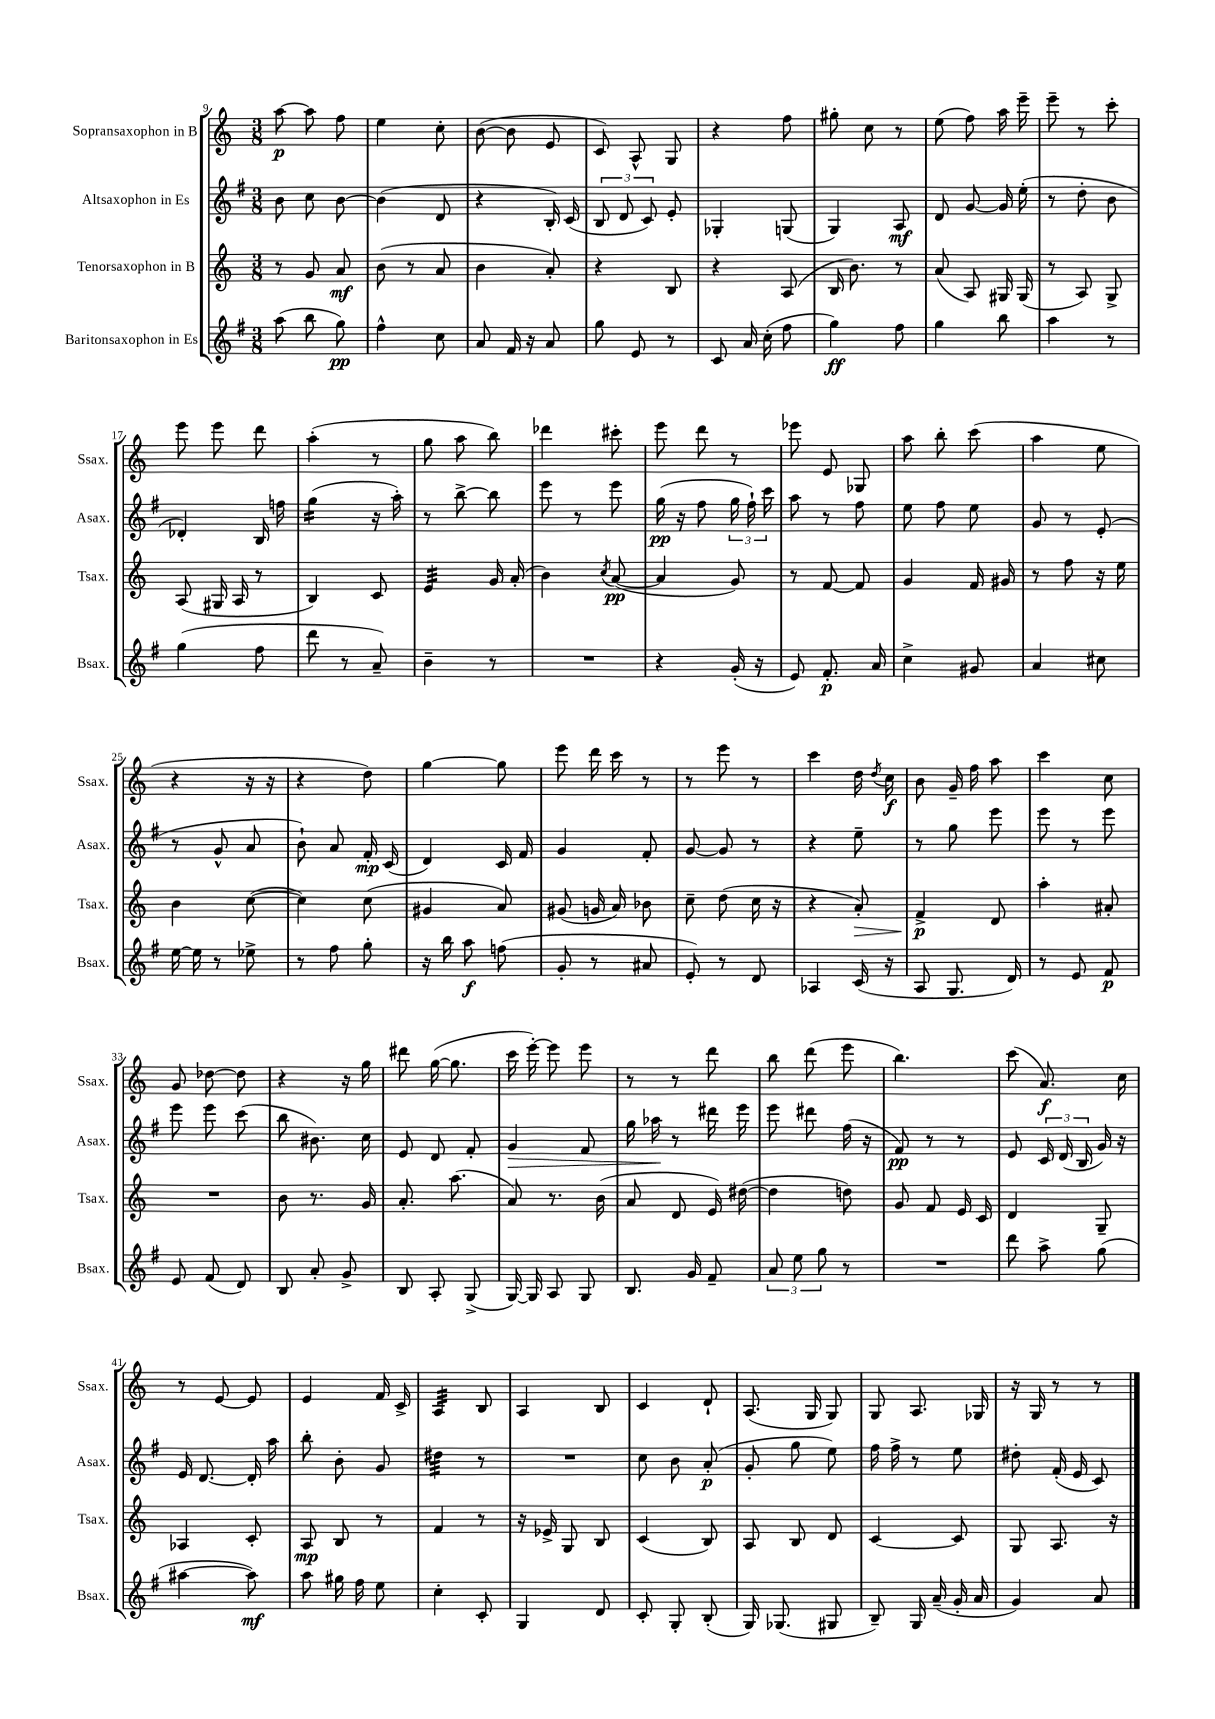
<<
\new StaffGroup <<
\new Staff = "s0" \with { instrumentName = "Sopransaxophon in B" shortInstrumentName = "Ssax." } {
    \clef treble \key c \major \numericTimeSignature \time 3/8
    \autoBeamOff a''8~\p a''8 f''8 |
    e''4 c''8-. |
    b'8~( b'8 e'8 |
    c'8) a8-^ g8 |
    r4 f''8 |
    gis''8-. c''8 r8 |
    e''8( f''8) a''16 e'''16-- |
    e'''8-- r8 c'''8-. |
    e'''8 e'''8 d'''8 |
    a''4-.( r8 |
    g''8 a''8 b''8) |
    des'''4 cis'''8-. |
    e'''8 d'''8 r8 |
    ees'''8 e'8 ges8 |
    a''8 b''8-. c'''8( |
    a''4 e''8 |
    r4 r16 r16 |
    r4 d''8) |
    g''4~ g''8 |
    e'''8 d'''16 c'''16 r8 |
    r8 e'''8 r8 |
    c'''4 d''16 \acciaccatura { d''8 } c''16\f |
    b'8 g'16-- f''16 a''8 |
    c'''4 c''8 |
    g'8 des''8~ des''8 |
    r4 r16 g''16 |
    dis'''8 g''16~( g''8. |
    c'''16 e'''16~-.) e'''8 e'''8 |
    r8 r8 d'''8 |
    b''8 d'''8( e'''8 |
    b''4.) |
    c'''8( a'8.\f) c''16 |
    r8 e'8~ e'8 |
    e'4 f'16 c'16-> |
    a4:32 b8 |
    a4 b8 |
    c'4 d'8-! |
    a8.( g16 g8) |
    g8 a8. ges16 |
    r16 g16 r8 r8 \bar "|." |
}
\new Staff = "s1" \with { instrumentName = "Altsaxophon in Es" shortInstrumentName = "Asax." } {
    \clef treble \key g \major \numericTimeSignature \time 3/8
    \autoBeamOff b'8 c''8 b'8~ |
    b'4( d'8 |
    r4 b16-.) c'16( |
    \tuplet 3/2 { b8 d'8 c'8) } e'8-. |
    ges4-. g8( |
    g4) a8\mf |
    d'8 g'8~ g'16 e''16-.( |
    r8 d''8-. b'8 |
    des'4-.) b16 f''16 |
    g''4:16( r16 a''16-.) |
    r8 b''8~-> b''8 |
    e'''8 r8 e'''8 |
    g''16\pp( r16 fis''8 \tuplet 3/2 { g''16 fis''16-!) c'''16 } |
    a''8 r8 fis''8 |
    e''8 fis''8 e''8 |
    g'8 r8 e'8-.( |
    r8 g'8-^ a'8 |
    b'8-!) a'8 fis'16-.\mp c'16( |
    d'4) c'16 fis'16 |
    g'4 fis'8-. |
    g'8~ g'8 r8 |
    r4 e''8-- |
    r8 g''8 e'''8 |
    e'''8 r8 e'''8 |
    e'''8 e'''8 c'''8( |
    b''8 bis'8.) c''16 |
    e'8 d'8 fis'8-. |
    g'4\> fis'8 |
    g''16 aes''16\! r8 dis'''16 e'''16 |
    e'''8 dis'''8 fis''16( r16 |
    fis'8\pp) r8 r8 |
    e'8 \tuplet 3/2 { c'16 d'16( b16 } g'16) r16 |
    e'16 d'8.~ d'16-. a''16 |
    b''8-. b'8-. g'8 |
    dis''4:32 r8 |
    R4. |
    c''8 b'8 a'8-.\p( |
    g'8-. g''8 e''8) |
    fis''16 fis''16-> r8 e''8 |
    dis''8-. fis'16-.( e'16 c'8) \bar "|." |
}
\new Staff = "s2" \with { instrumentName = "Tenorsaxophon in B" shortInstrumentName = "Tsax." } {
    \clef treble \key c \major \numericTimeSignature \time 3/8
    \autoBeamOff r8 g'8 a'8\mf |
    b'8( r8 a'8 |
    b'4 a'8-.) |
    r4 b8 |
    r4 a8( |
    b16 b'8.) r8 |
    a'8( a8) gis16 gis16( |
    r8 a8) g8-> |
    a8( gis16 a16 r8 |
    b4) c'8 |
    e'4:32 g'16 a'16-.( |
    b'4) \acciaccatura { c''8 } a'8~\pp( |
    a'4 g'8) |
    r8 f'8~ f'8 |
    g'4 f'16 gis'16 |
    r8 f''8 r16 e''16 |
    b'4 c''8~( |
    c''4) c''8( |
    gis'4 a'8) |
    gis'8( g'16 a'16) bes'8 |
    c''8-- d''8( c''16 r16 |
    r4 a'8-.\>) |
    f'4->\p\! d'8 |
    a''4-. ais'8-. |
    R4. |
    b'8 r8. g'16 |
    a'8.-. a''8.( |
    a'8) r8. b'16( |
    a'8 d'8 e'16) dis''16~( |
    dis''4 d''8) |
    g'8 f'8 e'16 c'16 |
    d'4 g8-- |
    aes4 c'8-. |
    a8\mp b8 r8 |
    f'4 r8 |
    r16 ees'16-> g8 b8 |
    c'4( b8) |
    a8 b8 d'8 |
    c'4~ c'8 |
    g8 a8. r16 \bar "|." |
}
\new Staff = "s3" \with { instrumentName = "Baritonsaxophon in Es" shortInstrumentName = "Bsax." } {
    \clef treble \key g \major \numericTimeSignature \time 3/8
    \autoBeamOff a''8( b''8 g''8\pp) |
    fis''4-^ c''8 |
    a'8 fis'16 r16 a'8 |
    g''8 e'8 r8 |
    c'8 a'16 c''16-.( fis''8 |
    g''4\ff) fis''8 |
    g''4 b''8 |
    a''4 r8 |
    g''4( fis''8 |
    d'''8 r8 a'8--) |
    b'4-- r8 |
    R4. |
    r4 g'16-.( r16 |
    e'8) fis'8.-.\p a'16 |
    c''4-> gis'8 |
    a'4 cis''8 |
    e''16~ e''16 r8 ees''8-> |
    r8 fis''8 g''8-. |
    r16 b''16 a''8\f f''8( |
    g'8-. r8 ais'8 |
    e'8-.) r8 d'8 |
    aes4 c'16( r16 |
    a8 g8. d'16) |
    r8 e'8 fis'8\p |
    e'8 fis'8( d'8) |
    b8 a'8-. g'8-> |
    b8 a8-. g8->( |
    g16~) g16 a8 g8 |
    b8. g'16 fis'8-- |
    \tuplet 3/2 { a'8 e''8 g''8 } r8 |
    R4. |
    d'''8 a''8-> g''8( |
    ais''4~ ais''8\mf) |
    a''8 gis''16 fis''16 e''8 |
    c''4-. c'8-. |
    g4 d'8 |
    c'8-. g8-. b8-.( |
    g16) ges8.( gis8 |
    b8--) g16 a'16--( g'16-. a'16 |
    g'4) a'8 \bar "|." |
}
>>
>>
\layout { \context { \Score currentBarNumber = #9 } }
